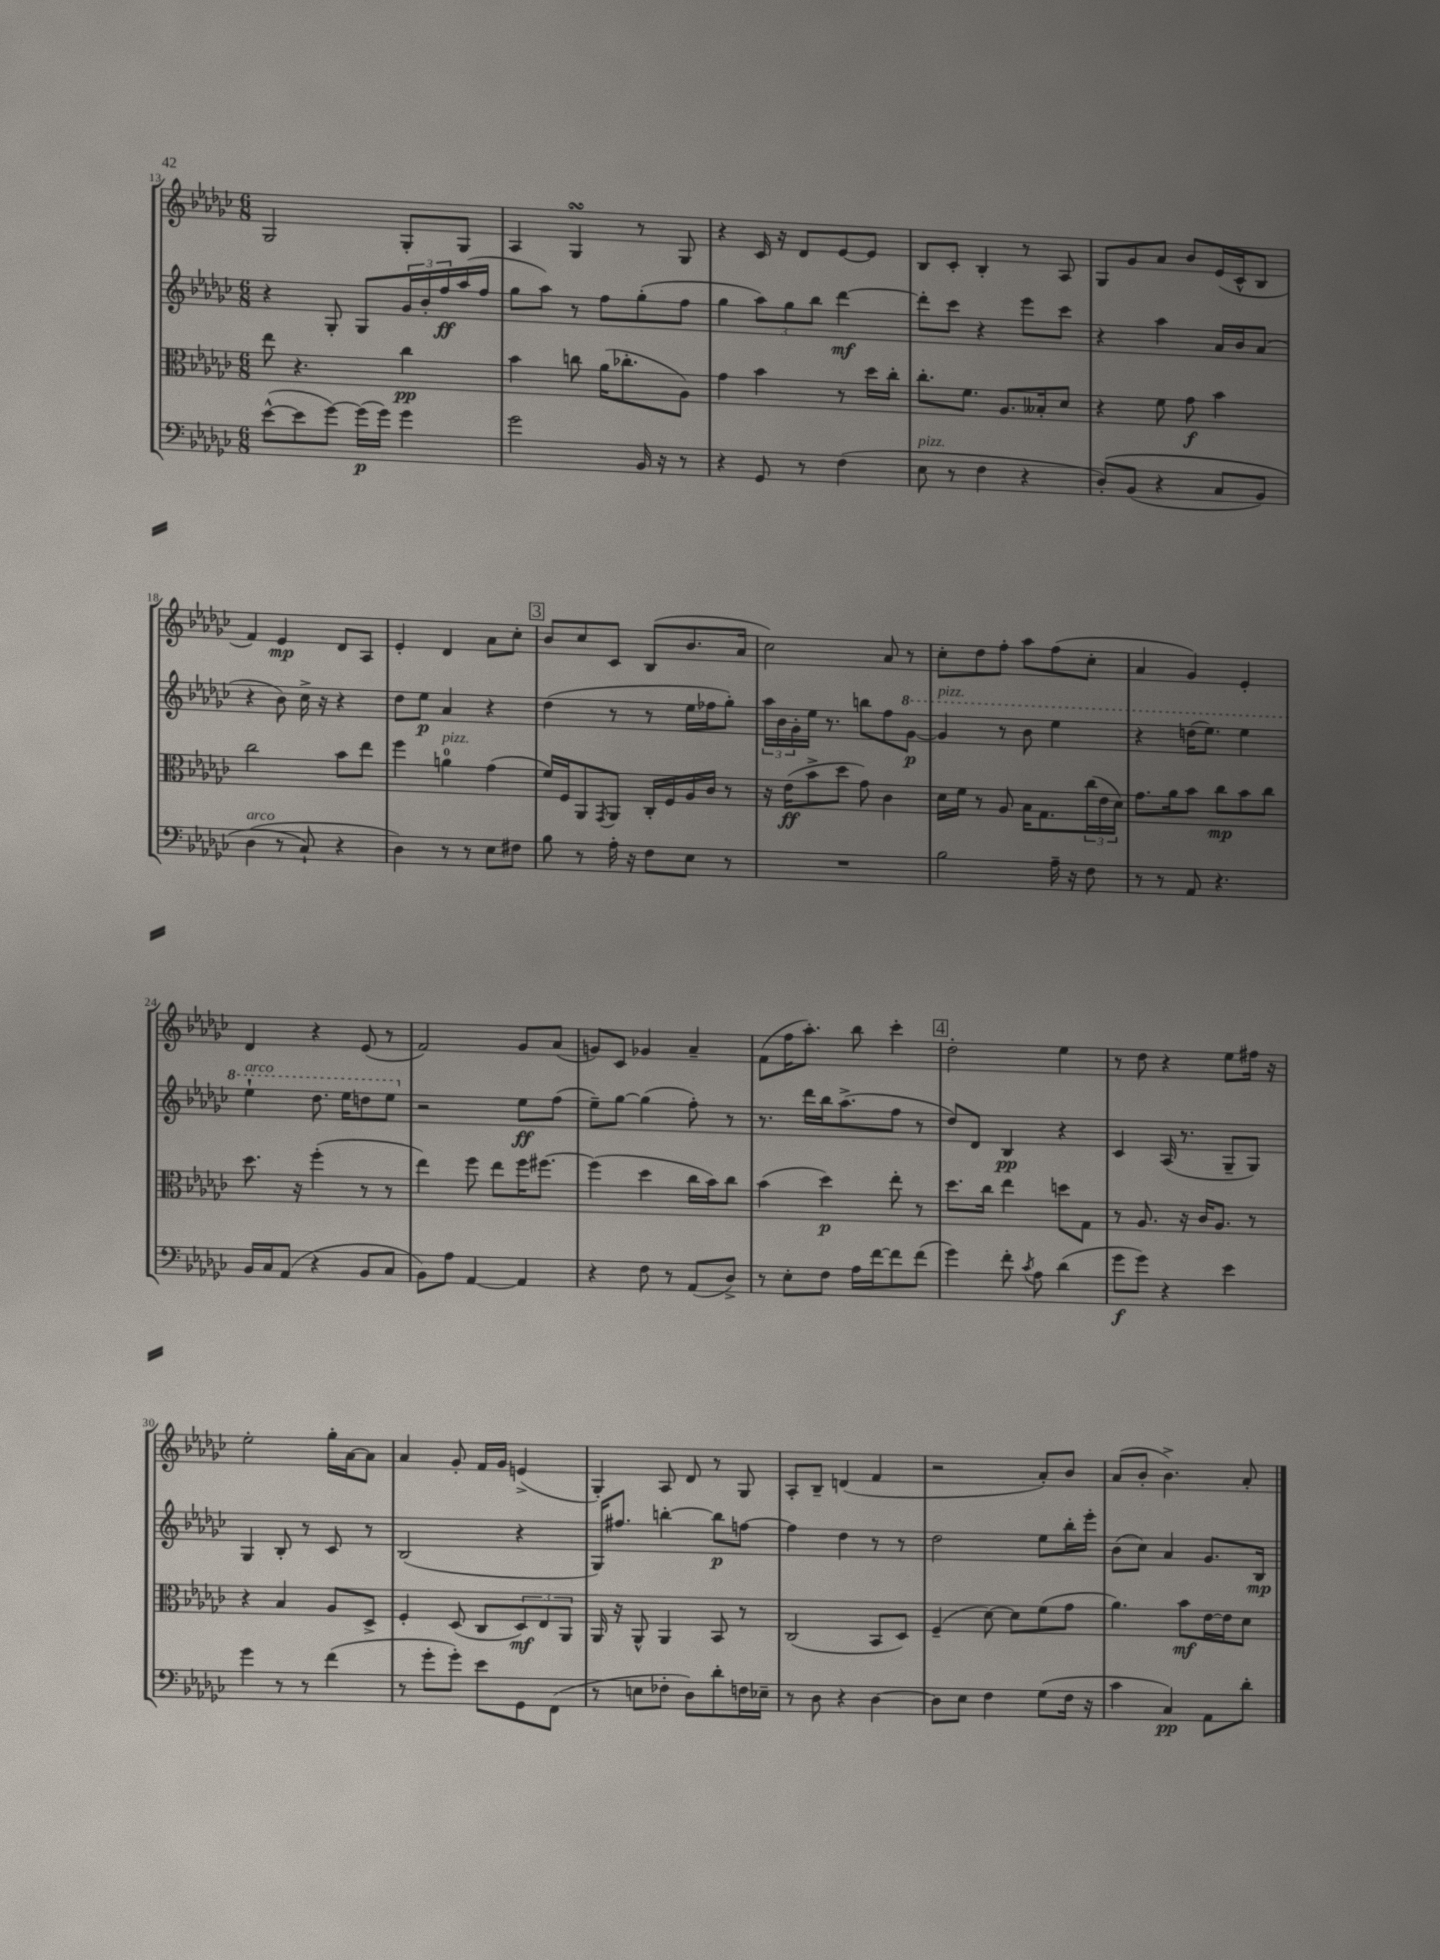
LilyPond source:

<<
\new StaffGroup <<
\new Staff = "s0" {
    \clef treble \key ges \major \numericTimeSignature \time 6/8
    ges2 ges8-. ges8 |
    aes4 ges4\turn r8 ges8 |
    r4 ces'16 r16 des'8 ees'8~ ees'8 |
    bes8 ces'8-. bes4-. r8 aes8 |
    ges8 ges'8 aes'8 bes'8 ees'16( ces'16-^ bes8 |
    f'4) ees'4\mp des'8 aes8 |
    ees'4-. des'4 aes'8 ces''8-. |
    \mark \markup { \box "3" } bes'8 ces''8 ces'8 bes8( bes'8. aes'16 |
    ces''2) aes'8 r8 |
    ces''8-. des''8 f''8-. aes''8 f''8( ces''8-. |
    aes'4 ges'4) ees'4-. |
    des'4 r4 ees'8( r8 |
    f'2) ges'8 aes'8( |
    g'8) ces'8 ges'4 aes'4-- |
    f'8( f''16 aes''8.-.) bes''8 ces'''4-. |
    \mark \markup { \box "4" } des''2-. ees''4 |
    r8 des''8 r4 ees''8 fis''16 r16 |
    ees''2-. ges''16-. aes'16~ aes'8 |
    aes'4 ges'8-. f'16 ges'16 e'4->( |
    ges4-.) aes8 des'8 r8 ges8 |
    aes8-. bes8-- d'4( f'4 |
    r2 aes'8-.) bes'8 |
    aes'8( bes'8-. bes'4.->) aes'8-. \bar "|." |
}
\new Staff = "s1" {
    \clef treble \key ges \major \numericTimeSignature \time 6/8
    r4 ges8-. ges8 \tuplet 3/2 { ges'16 bes'16-. f''16\ff } aes''16( f''16 |
    ges''8 aes''8) r8 f''8 ges''8-.( f''8 |
    ges''4 \tuplet 3/2 { aes''8) ges''8 bes''8 } des'''4~\mf |
    des'''8-. ces'''8 r4 ees'''8 ces'''8 |
    r4 aes''4 aes'16 bes'16 aes'8( |
    r4 bes'8) ces''16-> r16 r4 |
    des''8 ees''8\p aes'4 r4 |
    \mark \markup { \box "3" } des''4( r8 r8 ees''16 fes''16 ges''8-.) |
    \tuplet 3/2 { aes''16 bes'16 ges'16-. } ees''16 r8. b''8 f''8 \ottava #1 ges''8~\p |
    ges''4^\markup { \italic "pizz." } r8 bes''8 ees'''4 |
    r4 d'''16( ees'''8.) ees'''4 |
    ees'''4-!^\markup { \italic "arco" } des'''8. ees'''16 d'''8 ees'''8 \ottava #0 |
    r2 ees''8\ff f''8( |
    ees''8--) ges''8~ ges''4( f''8-.) r8 |
    r8. des'''16 bes''16 aes''8.->( f''8 r8 |
    \mark \markup { \box "4" } des''8) des'8 bes4\pp r4 |
    ces'4 aes16( r8. ges8-- ges8) |
    ges4 bes8-. r8 ces'8 r8 |
    bes2( r4 |
    ges16) fis''8. b''4~-. b''8\p f''8~ |
    f''4 des''4 r8 r8 |
    des''2 ees''8 bes''16-. ees'''16-. |
    bes'8( ces''8) aes'4 ges'8. bes16\mp \bar "|." |
}
\new Staff = "s2" {
    \clef alto \key ges \major \numericTimeSignature \time 6/8
    ees''8 r4. ces''4\pp |
    bes'4 c''8 aes'16( ces''8.-. aes8) |
    ges'4 bes'4 r8 des''16 ces''16-. |
    ces''8.-. f'8. aes8. beses16-. des'8 |
    r4 f'8 ges'8\f bes'4 |
    ces''2 bes'8 ees''8 |
    f''4 a'4-0^\markup { \italic "pizz." } ges'4( |
    \mark \markup { \box "3" } f'16) f16 aes,8 \acciaccatura { ges,8 } aes,8 ces16-. f16 aes16 ces'16 r8 |
    r16 ees'16\ff( bes'8-> des''8 ges'8) ces'4 |
    des'16 f'16 r8 aes8 bes16 ges8. \tuplet 3/2 { ces''16( ees'16 des'16) } |
    ges'8. aes'16 bes'8 ces''8\mp bes'8 ces''8 |
    des''8. r16 f''4-.( r8 r8 |
    ees''4) f''8 ees''8 f''16 fis''8.~ |
    fis''4( des''4 ces''16 bes'16) ces''8 |
    bes'4( des''4\p) ees''8-. r8 |
    \mark \markup { \box "4" } des''8. ces''16 ees''4 d''8 ges8 |
    r8 aes8. r16 ces'16 aes8. r8 |
    r4 bes4 aes8 des8-> |
    f4-. des8( ces8 \tuplet 3/2 { des8\mf) ees8 aes,8 } |
    aes,16 r16 aes,8-^ aes,4 bes,8 r8 |
    ces2( bes,8 des8) |
    f4--( des'8~) des'8 f'8( ges'8 |
    aes'4.) bes'8\mf ees'16~ ees'16 des'8 \bar "|." |
}
\new Staff = "s3" {
    \clef bass \key ges \major \numericTimeSignature \time 6/8
    ees'8~-^( ees'8 ges'8~) ges'16\p( ges'16) ges'4 |
    ges'2 bes,16 r16 r8 |
    r4 ges,8 r8 f4( |
    ees8^\markup { \italic "pizz." } r8 f4 r4 |
    des8-.)\( bes,8( r4 ces8 bes,8) |
    des4^\markup { \italic "arco" }( r8 ces8-!\) r4 |
    des4) r8 r8 ees8 fis8 |
    \mark \markup { \box "3" } bes8 r8 aes16-. r16 f8 ees8 r8 |
    R2. |
    bes2 aes16-- r16 f8 |
    r8 r8 aes,8 r4. |
    bes,16 ces16 aes,8( r4 bes,8 ces8 |
    bes,8) aes8 aes,4~ aes,4 |
    r4 f8 r8 aes,8( des8->) |
    r8 ees8-. f8 aes16 f'16~ f'8 f'8( |
    \mark \markup { \box "4" } ges'4) f'8-. \acciaccatura { ces'8 } aes8 des'4( |
    ges'8\f ges'8) r4 ees'4 |
    ges'4 r8 r8 f'4( |
    r8 ges'8-. ges'8-.) ees'8 ges,8 f,8( |
    r8 e8 fes8-. des8) des'8-. f16 ees16-- |
    r8 des8 r4 des4~ |
    des8 ees8 f4 ges8( f16 r16 |
    ces'4 ces4\pp) aes,8 des'8-. \bar "|." |
}
>>
>>
\layout { \context { \Score currentBarNumber = #13 } }
